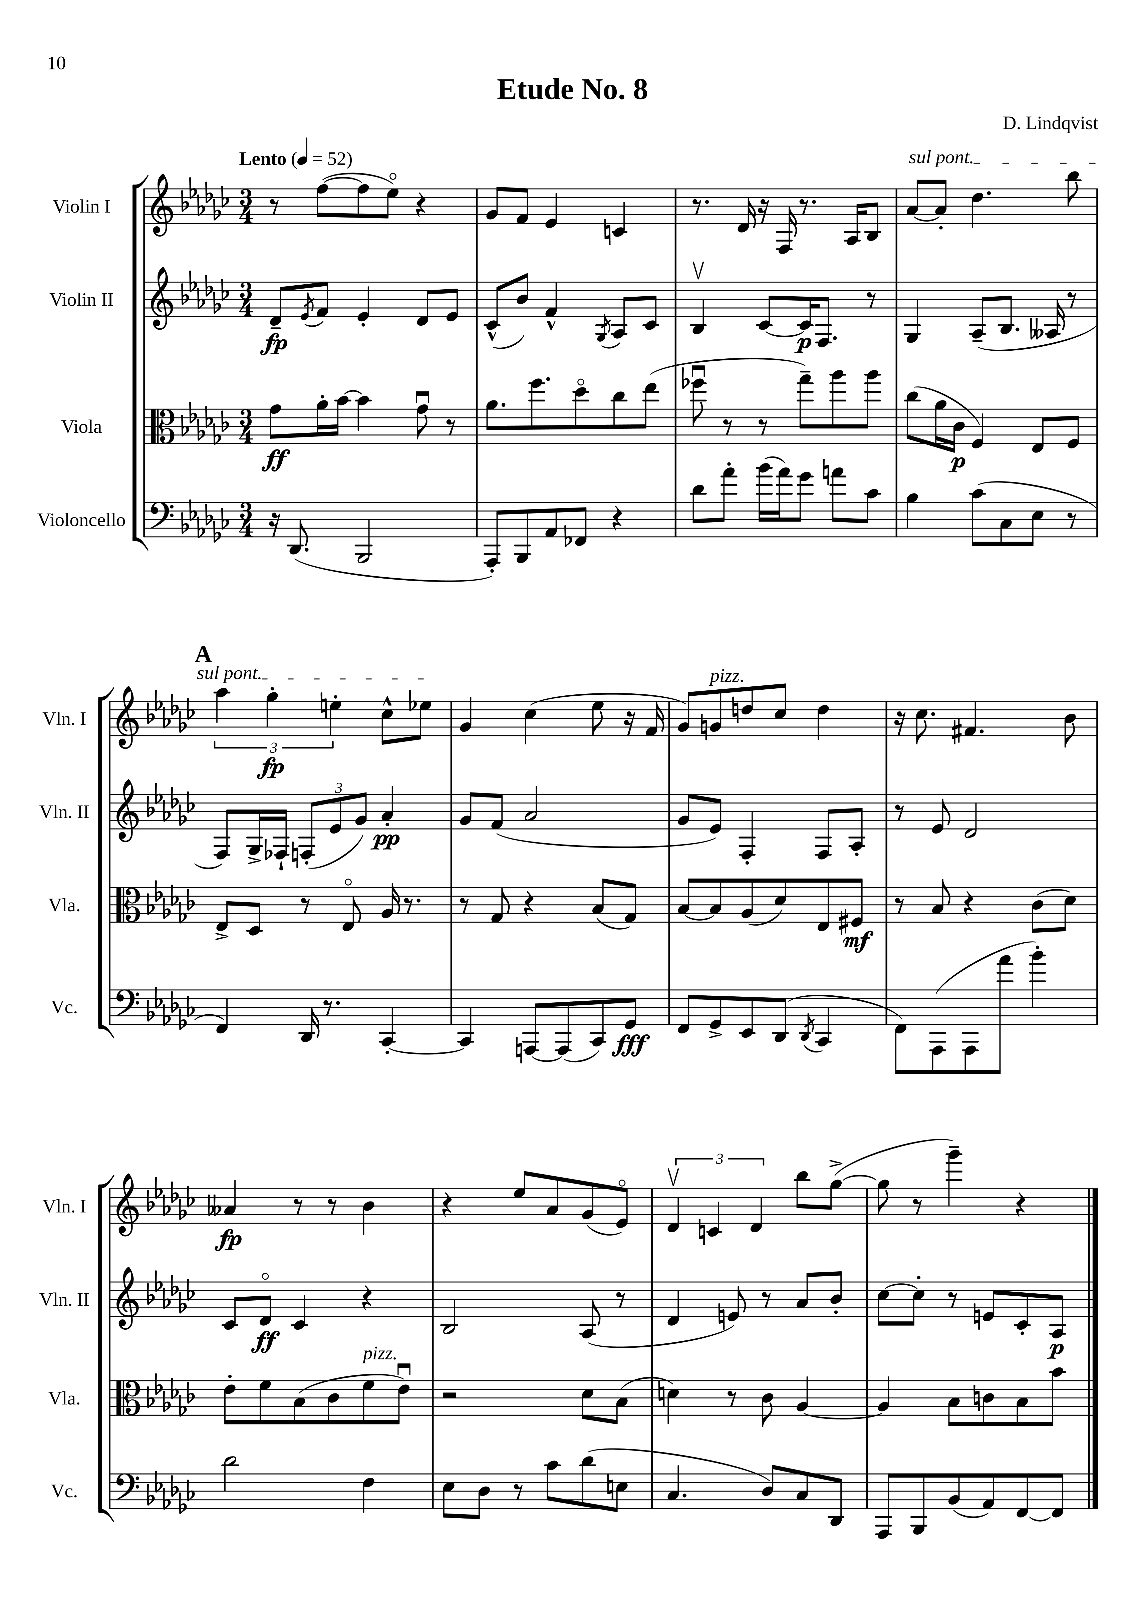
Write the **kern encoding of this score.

**kern	**kern	**kern	**kern
*staff4	*staff3	*staff2	*staff1
*clefF4	*clefC3	*clefG2	*clefG2
*k[b-e-a-d-g-c-]	*k[b-e-a-d-g-c-]	*k[b-e-a-d-g-c-]	*k[b-e-a-d-g-c-]
*M3/4	*M3/4	*M3/4	*M3/4
*MM52	*MM52	*MM52	*MM52
16r	8g-	8d-~	8r
(8.DD-	.	.	.
.	.	8qe-	.
.	16a-'	8f	([8ff
.	[16b-	.	.
2BBB-	4b-]	4e-'	8ff]
.	.	.	8ee-o)
.	8g-u	8d-	4r
.	8r	8e-	.
=	=	=	=
8AAA-')	8.a-	(8c-^^	8g-
8BBB-	.	8b-)	8f
.	8.ff	.	.
8AA-	.	4f^^	4e-
8FF-	8dd-o	.	.
.	.	8qG-	.
4r	8cc-	8A-	4c
.	(8ee-	8c-	.
=	=	=	=
8d-	8ff-u	4B-v	8.r
8a-'	8r	.	.
.	.	.	16d-
(16b-	8r	[8c-	16r
16a-)	.	.	16F
8g-	8gg-~)	16c-]	8.r
.	.	8.F	.
8a	8aa-	.	.
.	.	.	16A-
8c-	8aa-	8r	8B-
=	=	=	=
4B-	(8cc-	4G-	[8a-
.	16a-	.	8a-']
.	16c-	.	.
(8c-	4F)	(8A-~	4.dd-
8C-	.	8.B-	.
8E-	8E-	.	.
.	.	16A--	.
8r	8F	8r	8bb-
=	=	=	=
4FF)	8E-^	8F)	6aa-
.	8D-	16G-^	.
.	.	.	6gg-'
.	.	16F-`	.
16DD-	8r	(12F'	.
8.r	.	.	.
.	.	12e-	6ee'
.	8E-o	.	.
.	.	12g-)	.
[4CC-'	16A-	4a-'	8cc-^^
.	8.r	.	.
.	.	.	8ee-
=	=	=	=
4CC-]	8r	8g-	4g-
.	8G-	(8f	.
[8AAA	4r	2a-	(4cc-
(8AAA]	.	.	.
8CC-)	(8B-	.	8ee-
8GG-	8G-)	.	16r
.	.	.	16f
=	=	=	=
8FF	[8B-	8g-	8g-)
8GG-^	8B-]	8e-)	8g
8EE-	(8A-	4F'	8dd
(8DD-	8d-)	.	8cc-
8qDD-	.	.	.
4CC-	8E-	8F	4dd
.	8F#	8A-'	.
=	=	=	=
8FF)	8r	8r	16r
.	.	.	8.cc-
(8AAA-	8B-	8e-	.
8AAA-	4r	2d-	4.f#
8a-	.	.	.
4b-')	(8c-	.	.
.	8d-)	.	8b-
=	=	=	=
2d-	8e-'	8c-	4a--
.	8f	8d-o	.
.	(8B-	4c-	8r
.	8c-	.	8r
4F	8f	4r	4b-
.	8e-u)	.	.
=	=	=	=
8E-	2r	2B-	4r
8D-	.	.	.
8r	.	.	8ee-
8c-	.	.	8a-
(8d-	8d-	(8A-	(8g-
8E	(8B-	8r	8e-o)
=	=	=	=
4.C-	4d)	4d-	6d-v
.	.	.	6c
.	8r	8e)	.
.	.	.	6d-
8D-)	8c-	8r	.
8C-	[4A-	8a-	8bb-
8DD-	.	8b-'	([8gg-^
=	=	=	=
8AAA-	4A-]	[8cc-	8gg-]
8BBB-	.	8cc-']	8r
(8BB-	8B-	8r	4ggg-~)
8AA-)	8c	8e	.
[8FF	8B-	8c-'	4r
8FF]	8b-	8A-	.
==	==	==	==
*-	*-	*-	*-
